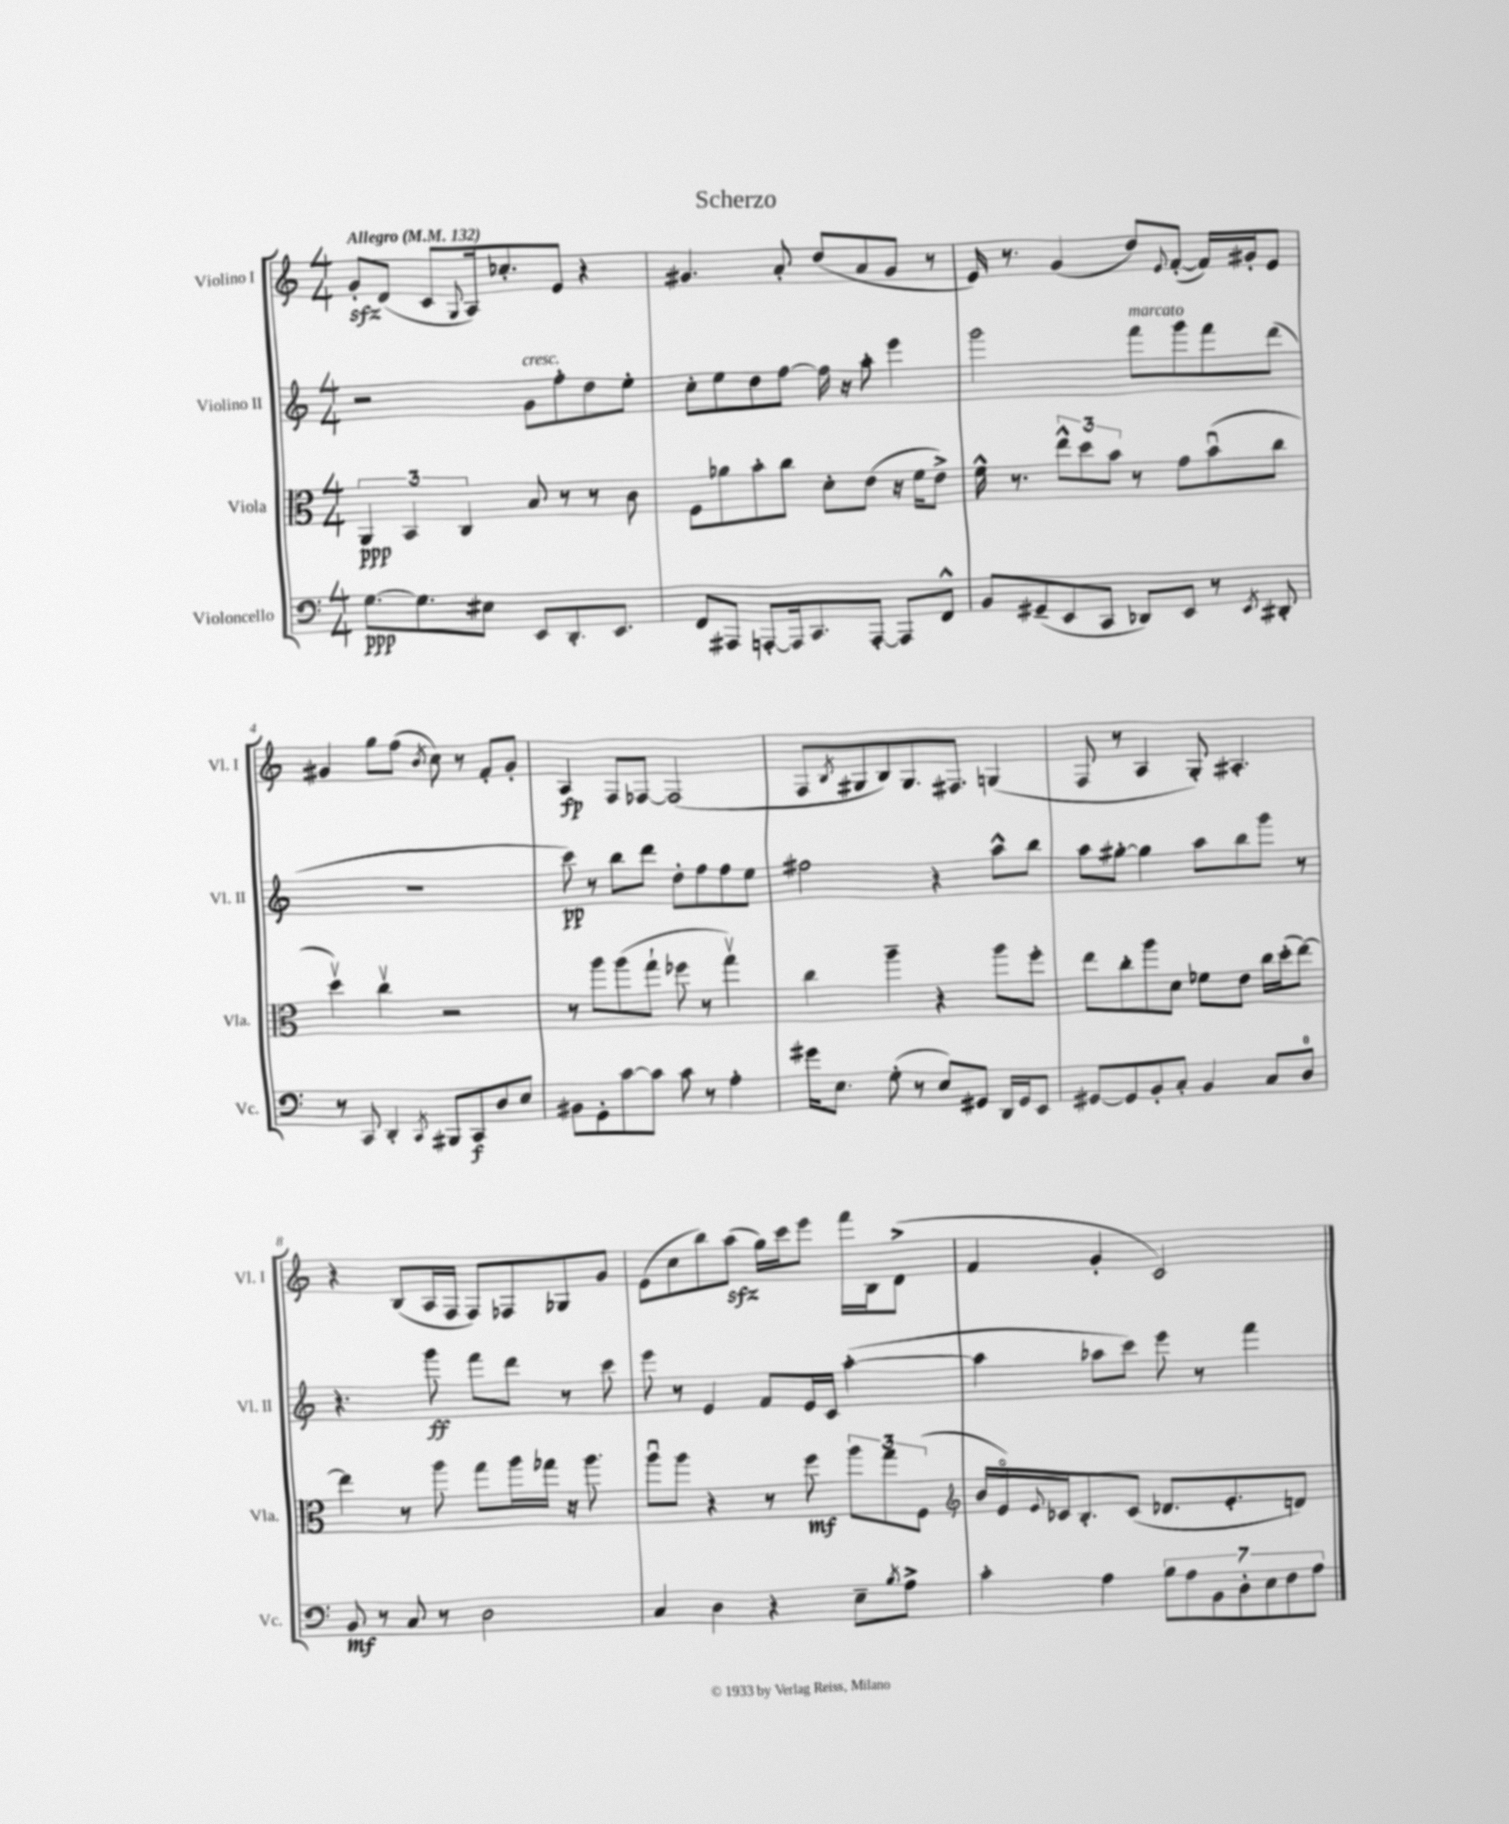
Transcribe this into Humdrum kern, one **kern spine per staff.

**kern	**kern	**kern	**kern
*staff4	*staff3	*staff2	*staff1
*clefF4	*clefC3	*clefG2	*clefG2
*k[]	*k[]	*k[]	*k[]
*M4/4	*M4/4	*M4/4	*M4/4
*MM132	*MM132	*MM132	*MM132
[8.G	6AA	2r	8g'
.	.	.	(8d
.	6BB	.	.
8.G]	.	.	.
.	.	.	8c
.	6C	.	.
.	.	.	8qqG
8E#	.	.	16A)
.	.	.	8.cc-'
8EE	8B	8g	.
8.DD'	8r	8ff'	8e
.	8r	8dd	4r
8.EE	.	.	.
.	8c	8ee'	.
=	=	=	=
8FF	8F	8cc'	4.g#
8AAA#	8a-	8ee	.
[8AAA'	8b'	8dd	.
16AAA]	8cc	[8ff	8a'
8.CC	.	.	.
.	8d'	16ff]	(8dd
.	.	16r	.
[8AAA'	(8e	8aa'	8a
8AAA]	16r	4eee	8g#
.	16f	.	.
8FF^^	8e^)	.	8r
=	=	=	=
8BB	16f^^	2ggg	16e)
.	8.r	.	8.r
(8GG#~	.	.	.
8EE	12ee^^	.	(4g
.	12dd	.	.
8CC	.	.	.
.	12b	.	.
8DD-)	8r	8fff	8dd)
.	.	.	8qqe
8EE	8g	8ggg	([8f'
8r	(8bu	8fff	16f])
.	.	.	16g#'
8qEE	.	.	.
8DD#'	8cc	(8ddd	8e
=	=	=	=
8r	4ddv)	1r	4g#
8CC	.	.	.
4DD'	4ccv	.	8gg
.	.	.	(8ff
8qCC	.	.	8qb
8BBB#	2r	.	8cc)
8CC	.	.	8r
8D	.	.	8f'
8E	.	.	8g#'
=	=	=	=
8BB#	8r	8ccc)	4A
8GG'	8aa	8r	.
[8c	(8aa	8bb	8F
8c]	8gg`	8ddd	[8F-
8c	8ff-	8dd'	(2F-]
8r	8r	8ff	.
4A'	4ggv)	8ff	.
.	.	8ee	.
=	=	=	=
16g#	4cc	2ff#	8F
8.E	.	.	.
.	.	.	8qB
.	.	.	8G#
(8G'	4aa~	.	8B)
8r	.	.	8.G#
8E)	4r	4r	.
.	.	.	8.F#
8GG#	.	.	.
16DD	8aa	8aa^^	(4G
16GG#	.	.	.
8EE	8ff'	8bb	.
=	=	=	=
[8GG#	8ee	8aa	8F
8GG#]	8cc'	[8gg#'	8r
8BB'	8aa	4gg#]	4A
8C'	8d	.	.
4BB	8f-	8aa	8G')
.	8e	8bb	4.A#'
8C	16cc	8ggg	.
.	(16dd'	.	.
8D	[8ee)	8r	.
=	=	=	=
8BB	4ee]	4.r	4r
8r	.	.	.
8C	8r	.	(8B
8r	8aa	8ggg	16A
.	.	.	16F
2D	8gg	8fff	8F)
.	16aa	8ddd	8F-
.	16gg-	.	.
.	16r	8r	8G-
.	8.aa	.	.
.	.	8ccc	8g
=	=	=	=
4C	8aau	8eee	(8e
.	8aa	8r	8cc
4D	4r	4e	8bb)
.	.	.	(8aa
4r	8r	8f	16gg)
.	.	.	16ccc
.	8ff	16e	8eee
.	.	16c	.
8E~	12aa	([4aa'	16fff
.	.	.	16B
.	12gg	.	.
8qB	.	.	.
8A^	.	.	(8d^
.	(12F	.	.
=	=	=	=
*	*clefG2	*	*
4c'	16b	4aa]	4f
.	16eo)	.	.
.	8qqe	.	.
.	16c-	.	.
.	8.B'	.	.
4A	.	8aa-	4g'
.	(8c-	8ccc)	.
14B	8.d-	8eee	2c)
14A	.	.	.
.	.	8r	.
14BB	.	.	.
.	8.e'	.	.
14D'	.	.	.
.	.	4fff	.
14E	.	.	.
14F	.	.	.
.	8d)	.	.
14A	.	.	.
==	==	==	==
*-	*-	*-	*-
